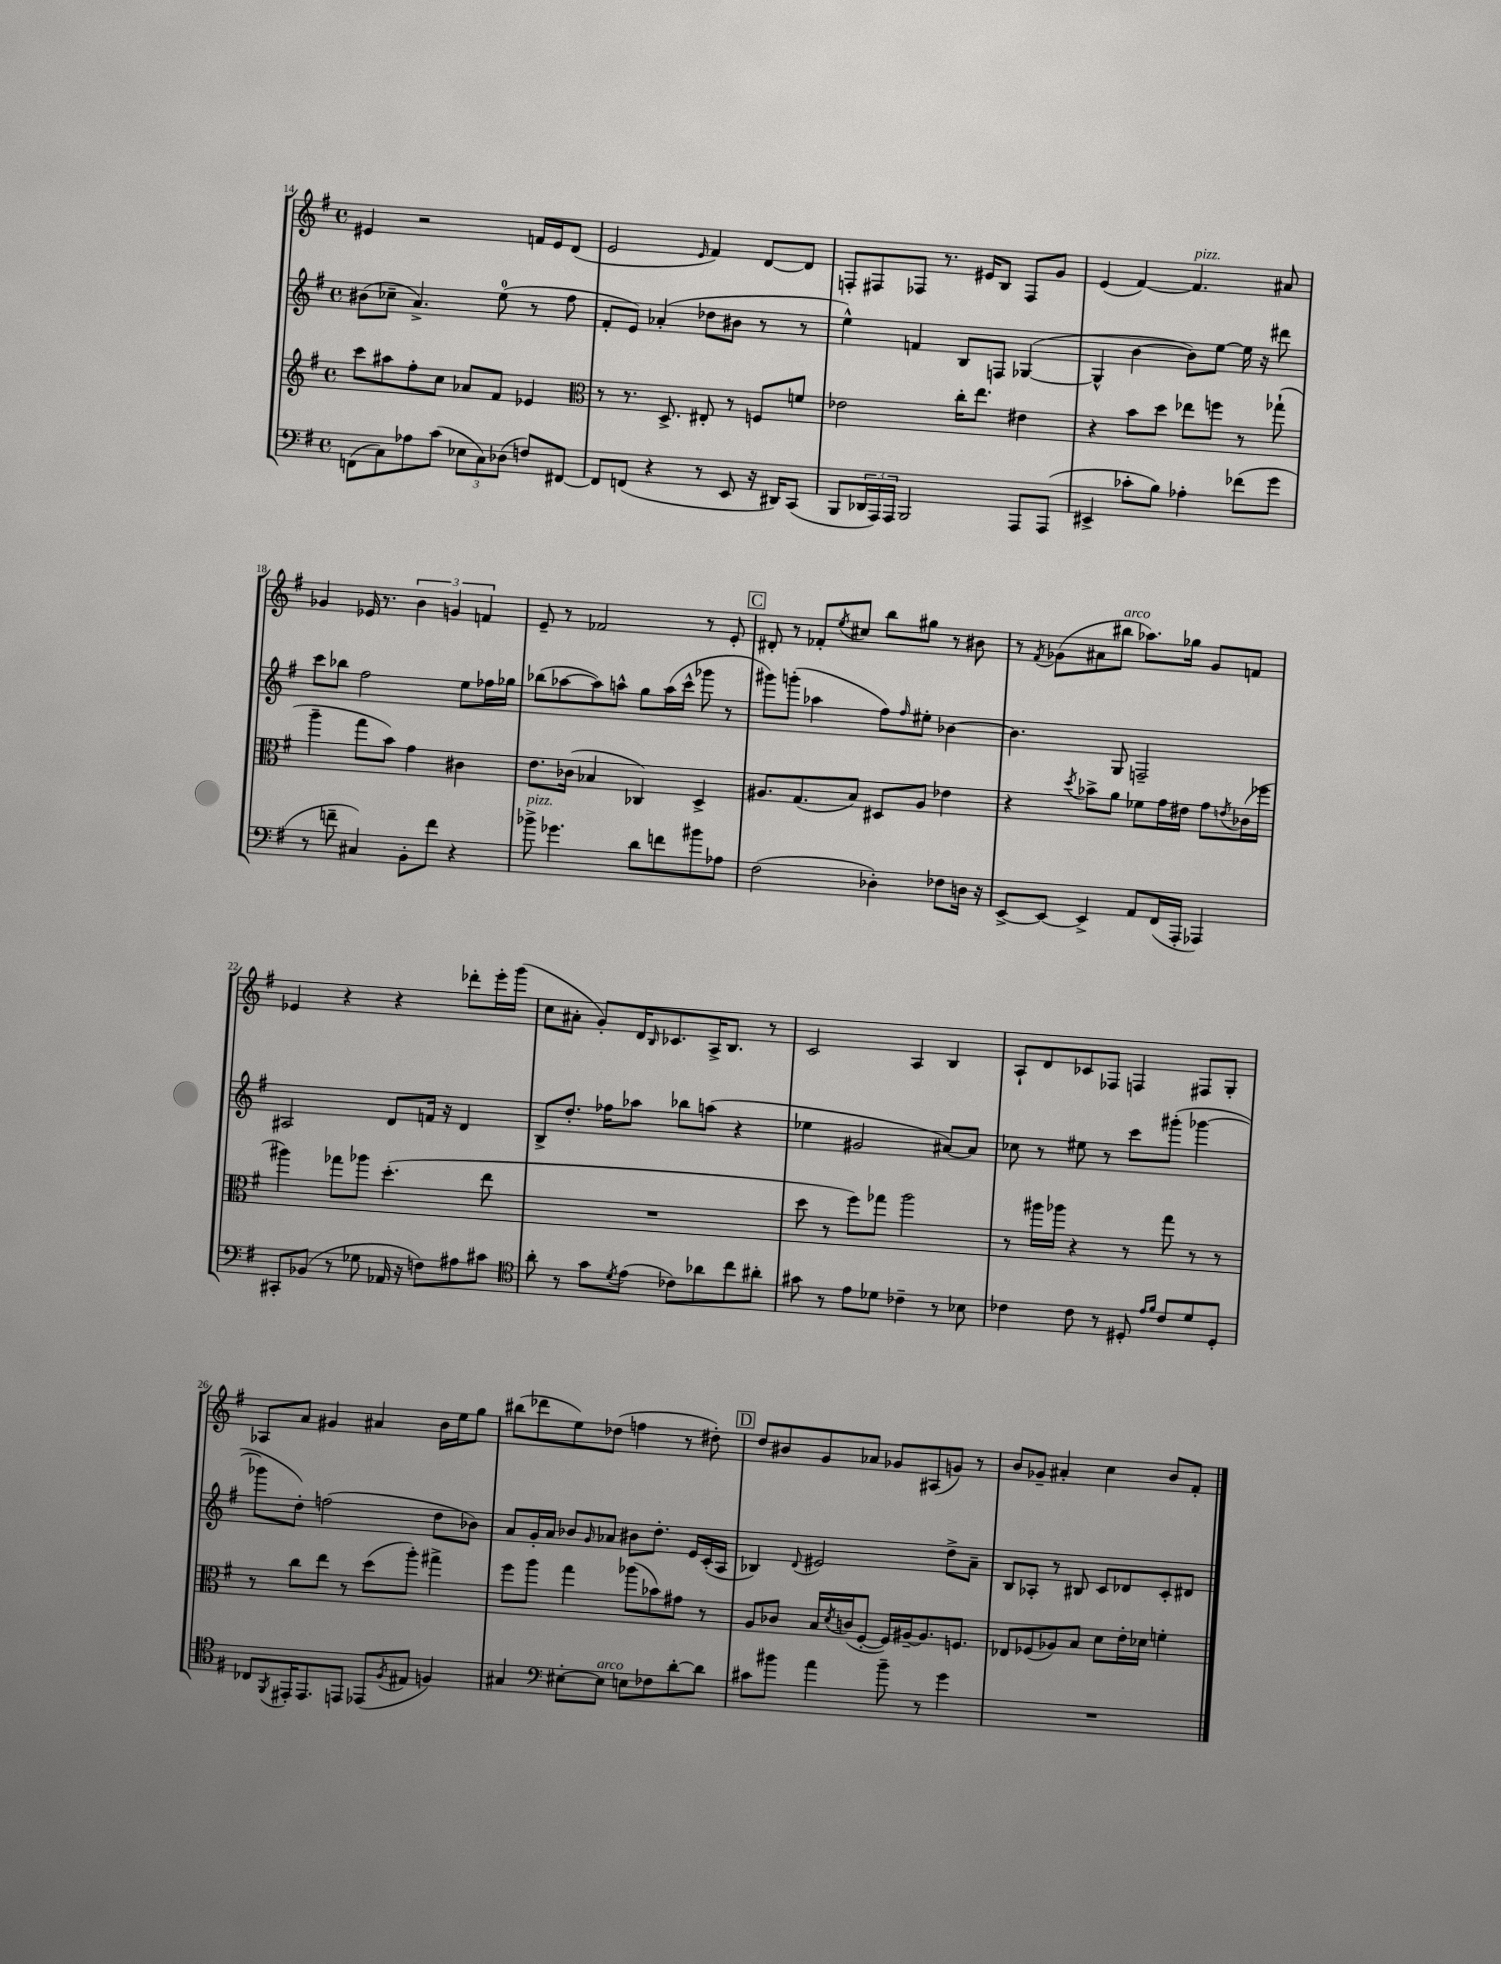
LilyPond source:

<<
\new StaffGroup <<
\new Staff = "s0" {
    \clef treble \key g \major \defaultTimeSignature \time 4/4
    eis'4 r2 f'16 eis'16 d'8( |
    e'2 \grace { e'16 } fis'4) d'8~ d'8 |
    f8-. fis8 fes8 r8. eis'16 b8 fes8 g'8 |
    e'4( fis'4~) fis'4.^\markup { \italic "pizz." } ais'8 |
    ges'4 ees'16 r8. \tuplet 3/2 { b'4 g'4 f'4 } |
    e'8-- r8 fes'2 r8 e'8-. |
    \mark \markup { \box "C" } dis'8-. r8 fes'8-. \acciaccatura { e''8 } cis''8 b''8 gis''8 r8 bis'8 |
    r8 \acciaccatura { fis'8 } ges'8( ais'8 bis''8^\markup { \italic "arco" } aes''8.) ges''16 ges'8 f'8 |
    ees'4 r4 r4 des'''8-. e'''16-. g'''16( |
    c''8 ais'8-. g'8-.) d'16 \grace { b16 } ces'8. a16-> b8. r8 |
    c'2 a4 b4 |
    a8-! d'8 ces'8 fes8 f4 fis8 g8-. |
    aes8 a'8 gis'4 ais'4 b'16 e''16 g''8 |
    bis''8( des'''8 e''8) des''8( f''4 r8 dis''8-.) |
    \mark \markup { \box "D" } d''8 bis'8 g'8 aes'8 ges'8 ais8( g'8) r8 |
    b'8 ges'8-- ais'4-. c''4 b'8 fis'8-. \bar "|." |
}
\new Staff = "s1" {
    \clef treble \key g \major \defaultTimeSignature \time 4/4
    bis'8( ces''8-- a'4.->) e''8-0( r8 fis''8 |
    fis'8-. e'8) aes'4-.( des''8 bis'8 r8 r8 |
    e''4-^) f'4 b8 f8 ges4~( |
    ges4-^ b'4~ b'8) e''8~ e''16 r16 dis'''8 |
    c'''8 bes''8 fis''2 e''8 fes''16 ges''16 |
    bes''8( aes''8~ aes''8) a''8-^ g''8 a''16( c'''16-^ ges'''8 r8 |
    \mark \markup { \box "C" } gis'''8) g'''8-.( aes''4 fis''8) \grace { fis''16 } eis''8-. bes'4~ |
    bes'4. g8 f2-- |
    ais2 d'8 f'16 r16 d'4 |
    b8-> d''8.-. fes''16 aes''8 bes''8 a''8( r4 |
    ees''4 gis'2 ais'8~) ais'8 |
    ces''8 r8 eis''8 r8 c'''8 gis'''8-.( ges'''4~ |
    ges'''8 d''8-.) f''2( d''8 bes'8) |
    a'8 g'16-. a'16 bes'8 \grace { g'16 } aes'8 bis'8 d''8.-. e'16 c'16-.( a16 |
    \mark \markup { \box "D" } bes4) \appoggiatura { d'8 } eis'2 d''8-> a'8-- |
    b8 aes8-. r8 bis8 c'8 des'8 c'8-. dis'8 \bar "|." |
}
\new Staff = "s2" {
    \clef treble \key g \major \defaultTimeSignature \time 4/4
    c'''8 ais''8 fis''8-. c''8 aes'8 fis'8 ees'4 |
    \clef alto r8 r8. d8.-> eis8-. r8 f8 f'8 |
    ees'2 c''16-. e''8. eis'4 |
    r4 b'8 d''8 ees''8 f''8 r8 ges''8-!( |
    a''4-- g''8 b'8) g'4 cis'4 |
    e'8. ces'16( bes4 ces4) d4-> |
    \mark \markup { \box "C" } ais8. g8.( b8) dis8 ais8 ees'4 |
    r4 \acciaccatura { d''8 } bes'8-> a'8 fes'8 g'16 eis'16 g'8 \acciaccatura { e'8 } ces'16( fes''16 |
    ais''4) ges''8 aes''8 d''4.-.( e''8 |
    R1 |
    d''8 r8 fis''8) ges''8 a''2 |
    r8 ais''16 aes''16 r4 r8 g''8 r8 r8 |
    r8 c''8 e''8 r8 d''8( a''8-.) gis''4-> |
    fis''8 a''8 g''4 aes''8( bes'8) gis'8 r8 |
    \mark \markup { \box "D" } a8 ces'8 b16 \acciaccatura { d'8 } c'16( fis8~-. fis16) ais16~-- ais8. f8. |
    ees8 fes8( aes8) b8 d'8 e'16-. des'16 f'4-. \bar "|." |
}
\new Staff = "s3" {
    \clef bass \key g \major \defaultTimeSignature \time 4/4
    f,8( c8) aes8 c'8( \tuplet 3/2 { ees8 c8) des8( } f8) fis,8~ |
    fis,8 f,8( r4 r8 e,8 r16 dis,16) c,8( |
    b,,8 \tuplet 3/2 { des,16 a,,16) a,,16 } b,,2 a,,8 a,,8( |
    eis,4-> ces'8-. b8) aes4-. fes'8( g'8 |
    r8 f'8-- cis4) b,8-. f'8 r4 |
    bes'8->^\markup { \italic "pizz." } ges'4. d'8 f'8 bis'8 aes8 |
    \mark \markup { \box "C" } fis2( des4-.) fes8 d16 r16 |
    e,8~-> e,8~ e,4-> a,8 fis,16( a,,16-. aes,,4) |
    cis,8-. bes,8( r8 ges8 aes,16 r16 f8) ais8 cis'8 |
    \clef tenor a'8-. r8 g'8 \acciaccatura { d'8 } e'8( ces'8) aes'8 c''8 ais'8-. |
    gis'8 r8 e'8 des'8 ces'4-- r8 bes8 |
    ces'4 ces'8 r8 dis8-. \grace { e'16 fis'16 } ces'8 d'8 dis8-. |
    ces8 \acciaccatura { fis,8 } eis,16-. eis,8. e,8 ees,8( \acciaccatura { fis8 } eis8 f4) |
    gis4 \clef bass eis8~-. eis8^\markup { \italic "arco" } e8 fes8 d'8~-. d'8 |
    \mark \markup { \box "D" } cis'8 bis'8 a'4 bis'8-- r8 g'4 |
    R1 \bar "|." |
}
>>
>>
\layout { \context { \Score currentBarNumber = #14 } }
